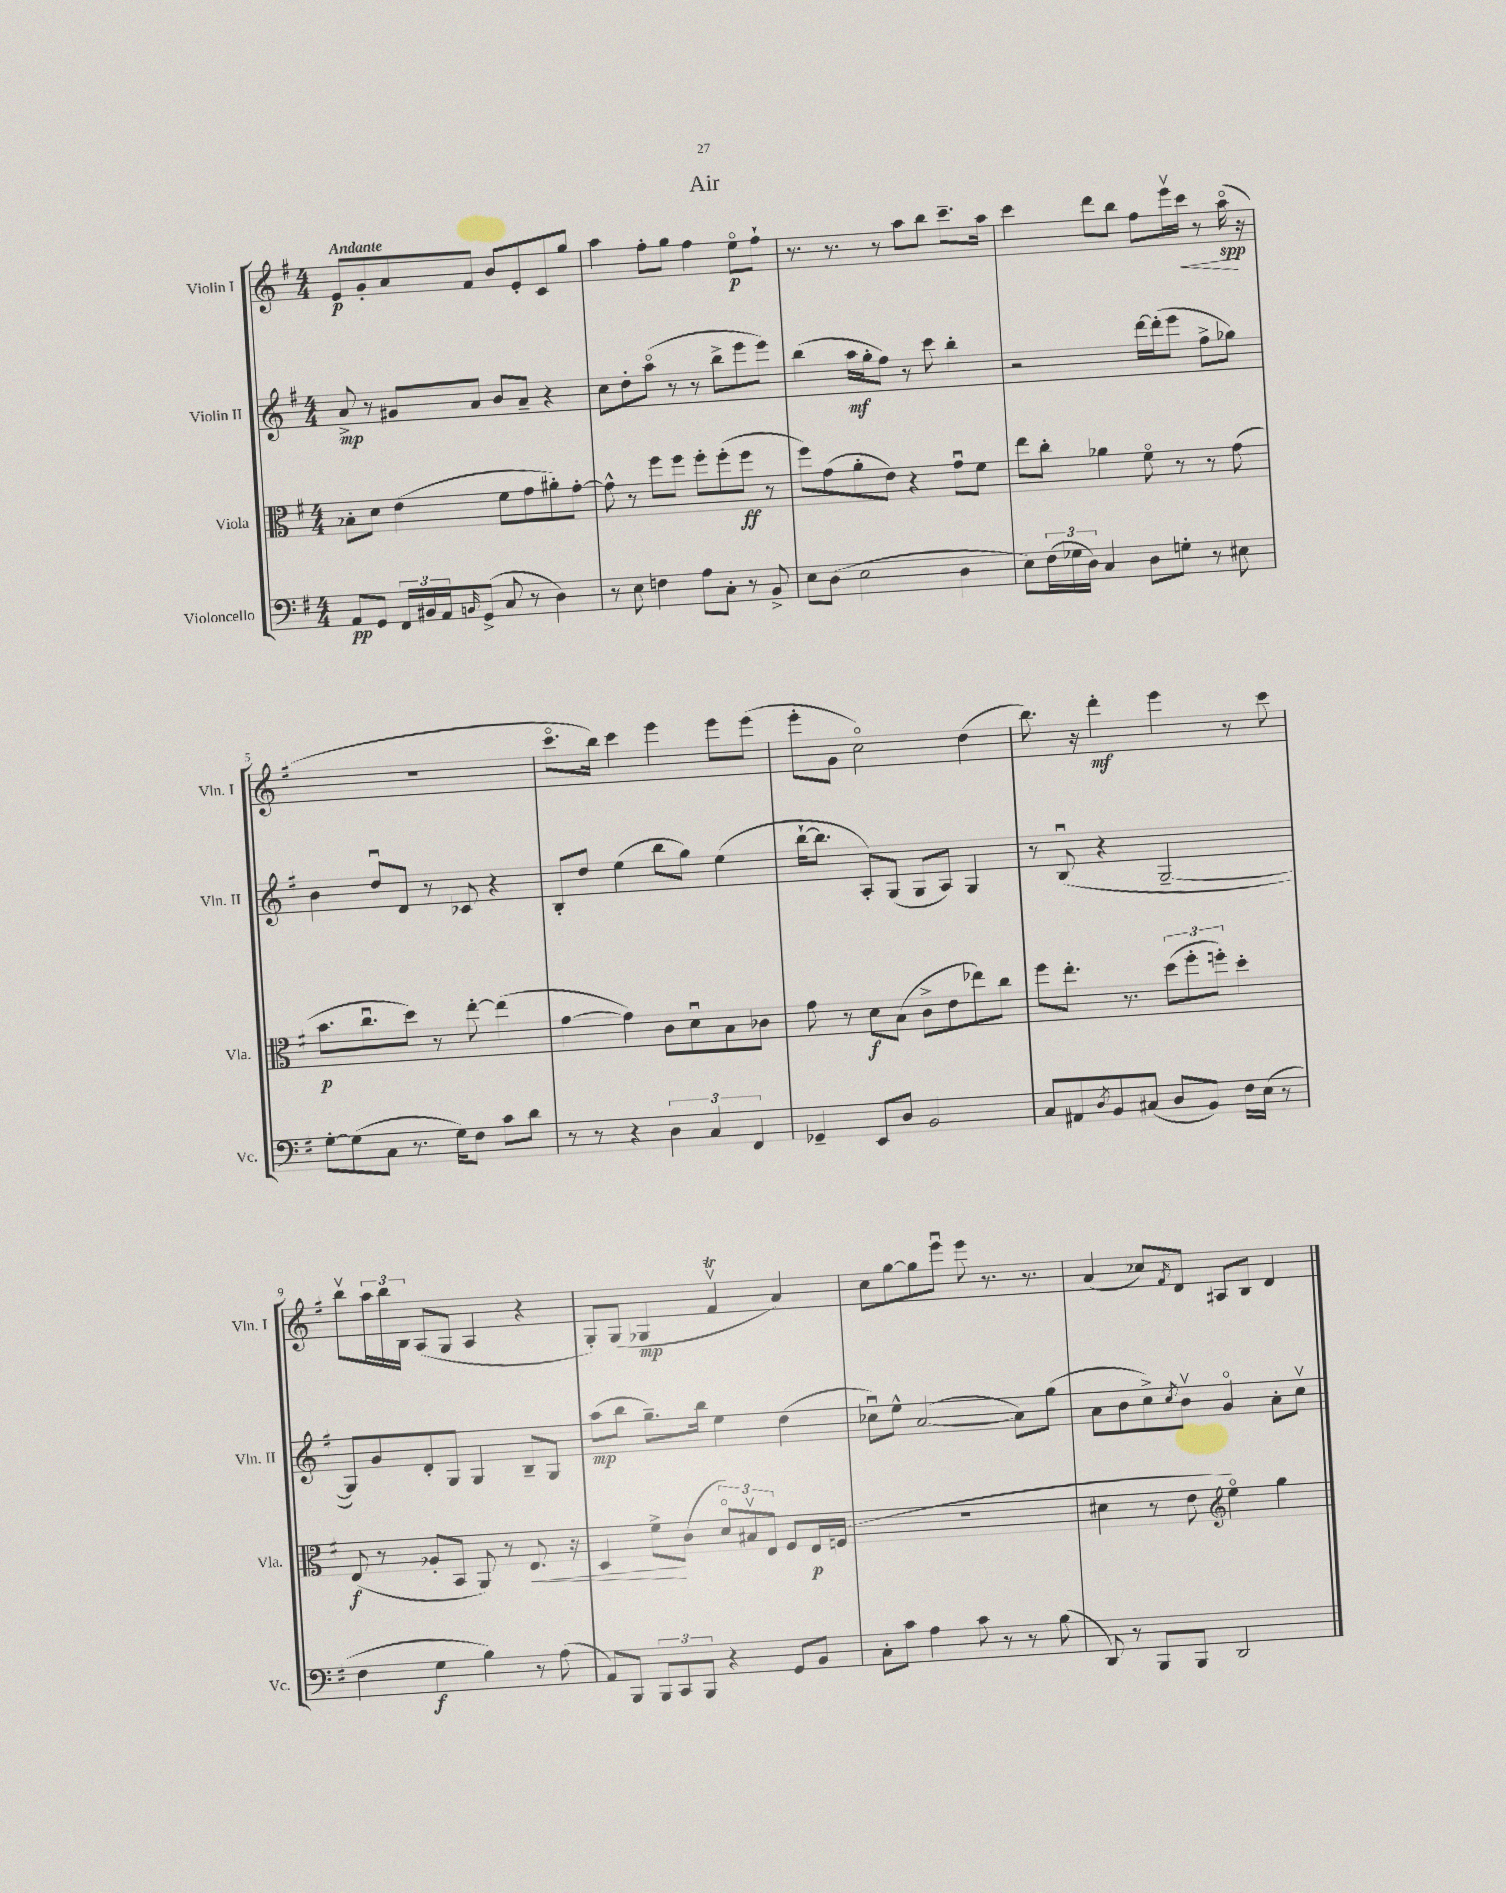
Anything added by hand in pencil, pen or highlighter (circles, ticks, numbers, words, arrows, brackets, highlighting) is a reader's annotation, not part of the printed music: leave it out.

**kern	**dynam	**kern	**dynam	**kern	**dynam	**kern	**dynam
*part4	*part4	*part3	*part3	*part2	*part2	*part1	*part1
*staff4	*staff4	*staff3	*staff3	*staff2	*staff2	*staff1	*staff1
*I"Violoncello	*	*I"Viola	*	*I"Violin II	*	*I"Violin I	*
*I'Vc.	*	*I'Vla.	*	*I'Vln. II	*	*I'Vln. I	*
*clefF4	*	*clefC3	*	*clefG2	*	*clefG2	*
*k[f#]	*	*k[f#]	*	*k[f#]	*	*k[f#]	*
*M4/4	*	*M4/4	*	*M4/4	*	*M4/4	*
=1	=1	=1	=1	=1	=1	=1	=1
!	!	!	!	!	!	!LO:TX:a:B:t=Andante	!
8AA/L	pp	8B-X'\L	.	8a^/	mp	8e/L	p
8GG/J	.	8d\J	.	8r	.	8g'/	.
24FF#/LL	.	(4e\	.	8g#X/L	.	8a/	.
24BB#X/	.	.	.	.	.	.	.
24AA/J	.	.	.	.	.	.	.
16qqBBn/	.	.	.	.	.	.	.
(8GG^/J	.	.	.	8a/J	.	8f#/J	.
8C/	.	8f#\L	.	8b/L	.	8b/L	.
8r	.	8g\	.	8a~/J	.	8e'/	.
4D\)	.	8a#X'\)	.	4r	.	8c/	.
.	.	[8g'\J	.	.	.	8gg/J	.
=2	=2	=2	=2	=2	=2	=2	=2
8r	.	8g^^\]	.	8cc\L	.	4aa\	.
8E\	.	8r	.	8dd'\	.	.	.
4Fn\	.	8ff#\L	.	(8aa\J	.	8ff#'\L	.
.	.	8ff#\J	.	8r	.	8gg\J	.
8A\L	.	8ff#'\L	.	8r	.	4ff#\	.
8C'\J	.	(8ff#'\	.	8bb^\L	.	.	.
8r	.	8ff#\J	ff	8eee\	.	8ee\L	p
8BB^/	.	8r	.	8eee\J)	.	8ff#`\J	.
=3	=3	=3	=3	=3	=3	=3	=3
8E\L	.	8ff#\L)	.	(4bb\	.	8.r	.
(8D\J	.	(8g\	.	.	.	.	.
.	.	.	.	.	.	8.r	.
2E\	.	8a'\	.	16aa\LL	mf	.	.
.	.	.	.	16gg'\J	.	.	.
.	.	8e\J)	.	8ff#\J)	.	8r	.
.	.	4r	.	8r	.	8aa\L	.
.	.	.	.	8ccc\	.	8bb\J	.
4D\	.	8gu\L	.	4bb'\	.	8.ccc~\L	.
.	.	8f#\J	.	.	.	.	.
.	.	.	.	.	.	16aa\Jk	.
=4	=4	=4	=4	=4	=4	=4	=4
8E\L)	.	8ee\L	.	2r	.	4ccc\	.
(24F#\L	.	8cc'\J	.	.	.	.	.
24G-X\	.	.	.	.	.	.	.
24D\JJ)	.	.	.	.	.	.	.
4C/	.	4a-X\	.	.	.	8ddd\L	.
.	.	.	.	.	.	8bb\J	.
8D\L	.	8f#\	.	[16ddd\LL	.	8ff#\L	.
.	.	.	.	(16ddd'\J]	.	.	.
8Gn'\J	.	8r	.	8eee\J	.	16eeev\L	.
!	!	!	!	!	!	!	!LO:HP:b
.	.	.	.	.	.	16ccc\JJ	<
8r	.	8r	.	8ff#^\L	.	8r	.
8E#X\	.	(8g\	.	8gg-X\J)	.	(16aa\	spp
.	.	.	.	.	.	16r	[
!!LO:LB:g=z
=5	=5	=5	=5	=5	=5	=5	=5
[8G'\L	.	8.b\L	p	4b\	.	1r	.
(8G\]	.	.	.	.	.	.	.
.	.	8.ccu\	.	.	.	.	.
8C\J	.	.	.	8ddu/L	.	.	.
8.r	.	8dd\J)	.	8d/J	.	.	.
.	.	8r	.	8r	.	.	.
16G\KL)	.	.	.	.	.	.	.
8F#\J	.	[8ee'\	.	8c-X/	.	.	.
8c\L	.	(4ee\]	.	4r	.	.	.
8d\J	.	.	.	.	.	.	.
=6	=6	=6	=6	=6	=6	=6	=6
8r	.	[4g\	.	8B'/L	.	8.ccc\L	.
8r	.	.	.	8dd/J	.	.	.
.	.	.	.	.	.	16bb\Jk)	.
4r	.	4g\])	.	(4ee\	.	4ccc\	.
6D\	.	8c\L	.	8bb\L	.	4eee\	.
.	.	8du\	.	8gg\J)	.	.	.
6C/	.	.	.	.	.	.	.
.	.	8B\	.	(4ee\	.	8eee\L	.
6FF#/	.	.	.	.	.	.	.
.	.	8c-X\J	.	.	.	(8eee\J	.
=7	=7	=7	=7	=7	=7	=7	=7
4GG-X~/	.	8g\	.	[16bb`\KL	.	8eee'\L	.
.	.	.	.	8.bb\J]	.	.	.
.	.	8r	.	.	.	8g\J	.
8EE/L	.	8d\L	f	8A'/L)	.	2cc\)	.
8D/J	.	(8B\J	.	(8G/J	.	.	.
2BB/	.	8c^\L	.	8G/L	.	.	.
.	.	8e\	.	8A/J)	.	.	.
.	.	8ee-X\)	.	4G/	.	(4dd\	.
.	.	8cc\J	.	.	.	.	.
=8	=8	=8	=8	=8	=8	=8	=8
8C/L	.	8ff#\L	.	8r	.	8.bb\)	.
8AA#X/	.	8.ee'\J	.	(8Bu/	.	.	.
.	.	.	.	.	.	16r	.
8qD/	.	.	.	.	.	.	.
8BB/	.	.	.	4r	.	4ddd'\	mf
.	.	8.r	.	.	.	.	.
(8C#X/J	.	.	.	.	.	.	.
8D/L	.	(12dd\L	.	[2G~/	.	4eee\	.
.	.	12ff#'\	.	.	.	.	.
8BB/J)	.	.	.	.	.	.	.
.	.	12ffn'\J)	.	.	.	.	.
16F#\LL	.	4dd'\	.	.	.	8r	.
(16E\JJ	.	.	.	.	.	.	.
8r	.	.	.	.	.	8ccc\	.
!!LO:LB:g=z
=9	=9	=9	=9	=9	=9	=9	=9
4F#\	.	(8E/	f	8G/L])	.	8bbv\L	.
.	.	8r	.	8g/	.	24aa\L	.
.	.	.	.	.	.	24bb\	.
.	.	.	.	.	.	24B\JJ	.
4G\	f	8A-X'/L	.	8d'/	.	(8A/L	.
.	.	8BB/J	.	8G/J	.	8G/J	.
4B\)	.	8AA/)	.	4G/	.	4A/	.
.	.	8r	.	.	.	.	.
!	!	!	!LO:HP:b	!	!	!	!
8r	.	8.E/	<	8B~/L	.	4r	.
(8A\	.	.	.	8G/J	.	.	.
.	.	16r	.	.	.	.	.
=10	=10	=10	=10	=10	=10	=10	=10
8AA/L)	.	4D/	.	(8aa\L	mp	8G'/L)	.
8BBB/J	.	.	.	8bb\J	.	(8G/J	.
12BBB/L	.	8f#^\L	.	8.gg~\L)	.	4G-X/	mp
12CC/	.	.	.	.	.	.	.
.	.	(8c\J	[	.	.	.	.
12BBB/J	.	.	.	.	.	.	.
.	.	.	.	16bb\Jk	.	.	.
4r	.	12d/L)	.	4ee\	.	4f#tv/	.
.	.	12B#Xv/	.	.	.	.	.
.	.	12E/J	.	.	.	.	.
8GG/L	.	8F#/L	.	(4dd\	.	4a/)	.
8BB/J	.	16E/L	p	.	.	.	.
.	.	(16Fn/JJ	.	.	.	.	.
=11	=11	=11	=11	=11	=11	=11	=11
8C'\L	.	1r	.	8cc-Xu\L)	.	8cc\L	.
8c\J	.	.	.	8ee^^\J	.	[8gg\	.
4A\	.	.	.	([2a/	.	8gg\]	.
.	.	.	.	.	.	8eeeu\J	.
8c\	.	.	.	.	.	8eee\	.
8r	.	.	.	.	.	8.r	.
8r	.	.	.	8a\L])	.	.	.
.	.	.	.	.	.	8.r	.
(8B\	.	.	.	(8gg\J	.	.	.
=12	=12	=12	=12	=12	=12	=12	=12
8DD/)	.	4d#X\	.	8a\L	.	(4a/	.
8r	.	.	.	8b\	.	.	.
8BBB/L	.	8r	.	8cc^\)	.	8cc-X/L)	.
.	.	.	.	8qcc/	.	8qf#/	.
8BBB/J	.	8e\	.	8bv\J	.	8d/J	.
*	*	*clefG2	*	*	*	*	*
2DD/	.	4ee\)	.	4g/	.	8A#X/L	.
.	.	.	.	.	.	8B/J	.
.	.	4gg\	.	8a'\L	.	4d/	.
.	.	.	.	8ccv\J	.	.	.
==	==	==	==	==	==	==	==
*-	*-	*-	*-	*-	*-	*-	*-
